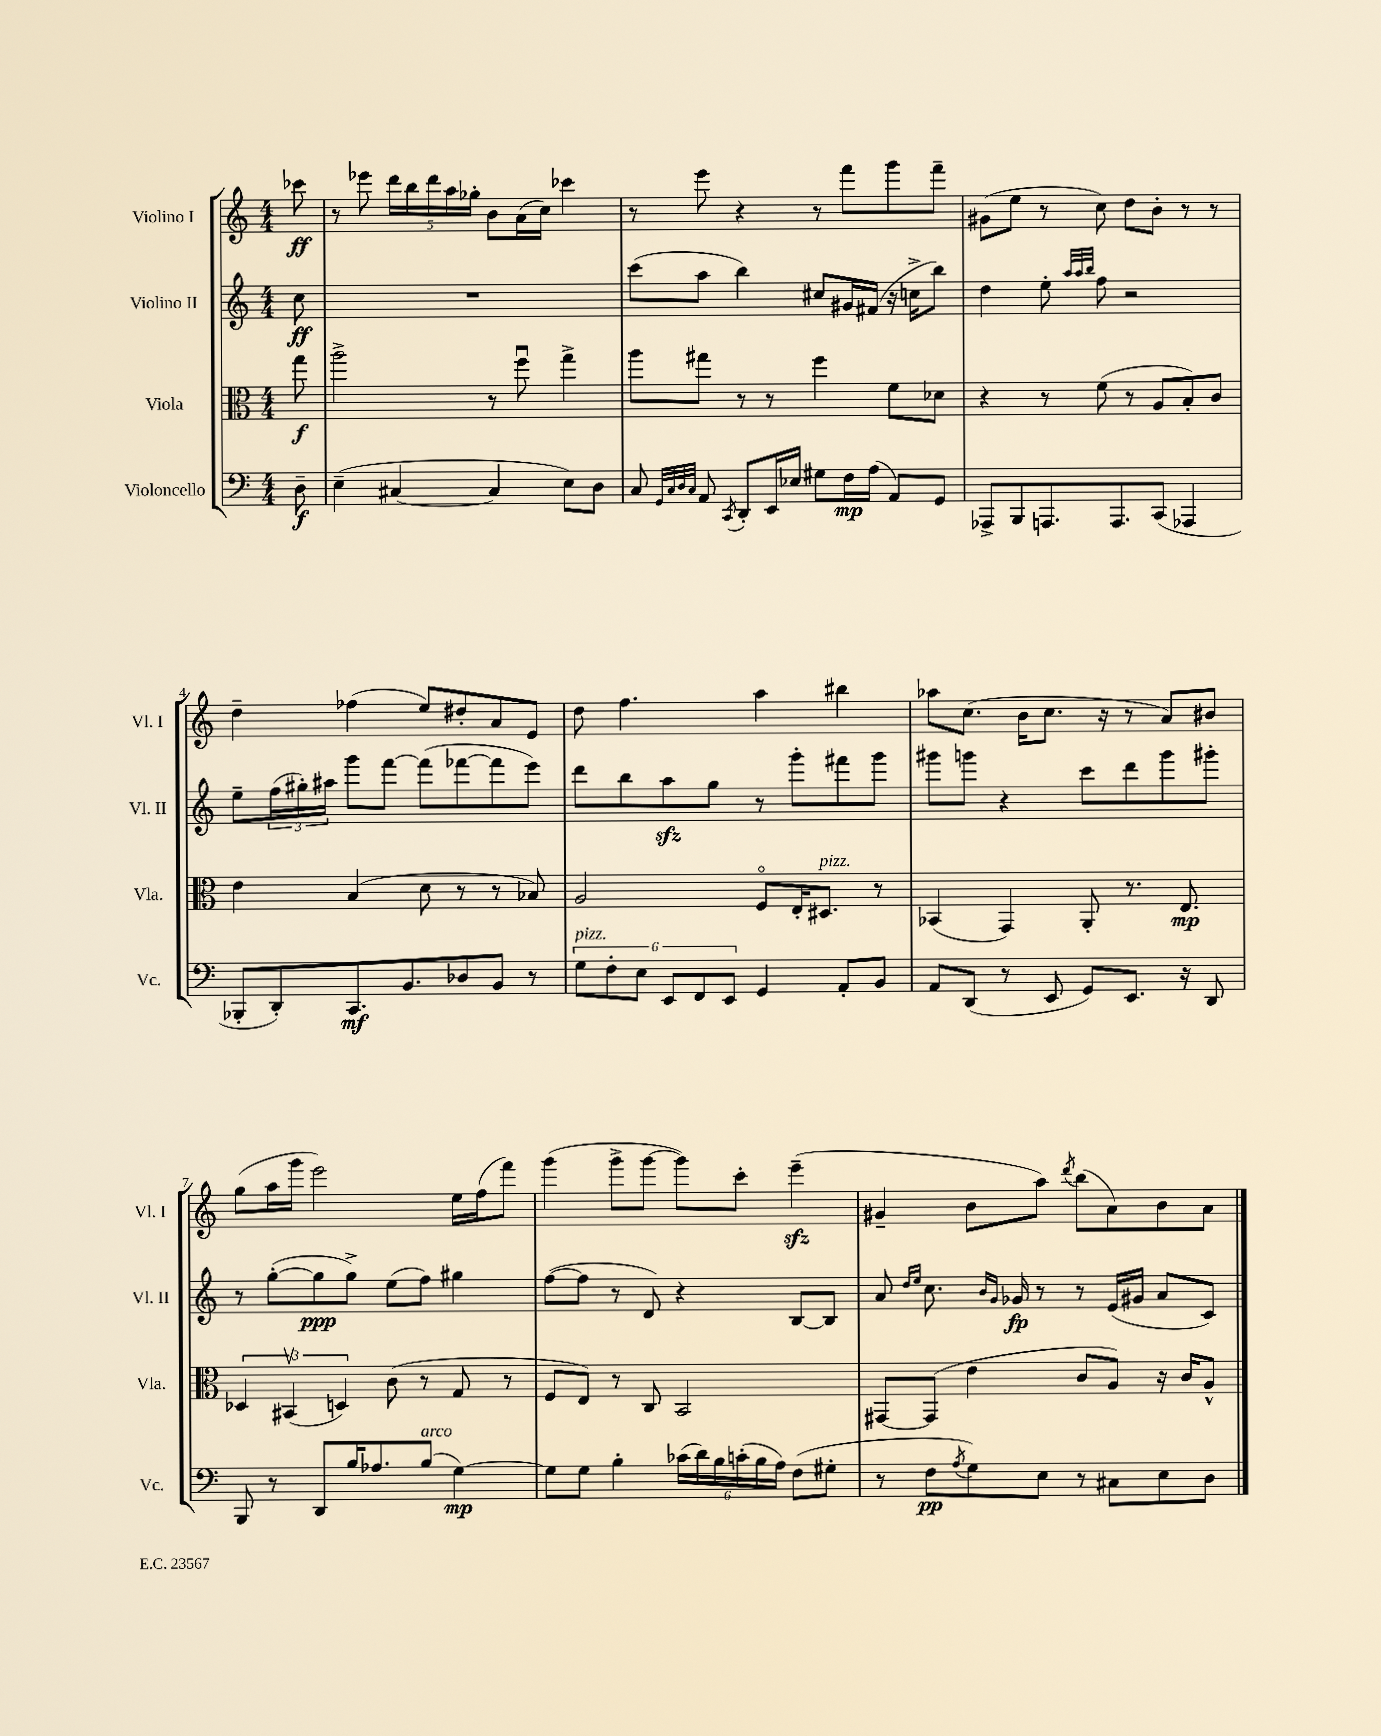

**kern	**dynam	**kern	**dynam	**kern	**dynam	**kern	**dynam
*part4	*part4	*part3	*part3	*part2	*part2	*part1	*part1
*staff4	*staff4	*staff3	*staff3	*staff2	*staff2	*staff1	*staff1
*I"Violoncello	*	*I"Viola	*	*I"Violino II	*	*I"Violino I	*
*I'Vc.	*	*I'Vla.	*	*I'Vl. II	*	*I'Vl. I	*
*clefF4	*	*clefC3	*	*clefG2	*	*clefG2	*
*k[]	*	*k[]	*	*k[]	*	*k[]	*
*M4/4	*	*M4/4	*	*M4/4	*	*M4/4	*
=	=	=	=	=	=	=	=
8D~\	f	8gg\	f	8cc\	ff	8ccc-X\	ff
=1	=1	=1	=1	=1	=1	=1	=1
(4E~\	.	2aa^\	.	1r	.	8r	.
.	.	.	.	.	.	8eee-X\	.
[4C#X/	.	.	.	.	.	20ddd\LL	.
.	.	.	.	.	.	20bb\	.
.	.	.	.	.	.	20ddd\	.
.	.	.	.	.	.	20aa\	.
.	.	.	.	.	.	20gg-X'\JJ	.
4C#/]	.	8r	.	.	.	8b\L	.
.	.	8ffu\	.	.	.	(16a\L	.
.	.	.	.	.	.	16cc\JJ)	.
8E\L)	.	4gg^\	.	.	.	4ccc-X\	.
8D\J	.	.	.	.	.	.	.
=2	=2	=2	=2	=2	=2	=2	=2
8C/	.	8aa\L	.	(8ccc\L	.	8r	.
32qqGG/LLL	.	.	.	.	.	.	.
32qqC/	.	.	.	.	.	.	.
32qqD/	.	.	.	.	.	.	.
32qqC/JJJ	.	.	.	.	.	.	.
8AA/	.	8gg#X\J	.	8aa\J	.	8eee\	.
8qCC/	.	.	.	.	.	.	.
8DD'/L	.	8r	.	4bb\)	.	4r	.
16EE/L	.	8r	.	.	.	.	.
16E-X/JJ	.	.	.	.	.	.	.
8G#X\L	.	4ff\	.	8cc#X/L	.	8r	.
16F\L	mp	.	.	16g#X/L	.	8fff\L	.
(16A\JJ	.	.	.	(16f#X/JJ	.	.	.
8AA/L)	.	8f\L	.	16r	.	8ggg\	.
.	.	.	.	16ccn^\KL	.	.	.
8GG/J	.	8d-X\J	.	8bb\J)	.	8fff~\J	.
=3	=3	=3	=3	=3	=3	=3	=3
8AAA-X^/L	.	4r	.	4dd\	.	(8g#X\L	.
8BBB/	.	.	.	.	.	8ee\J	.
8.AAAn/	.	8r	.	8ee'\	.	8r	.
.	.	.	.	32qqaa/LLL	.	.	.
.	.	.	.	32qqaa/	.	.	.
.	.	.	.	32qqbb/JJJ	.	.	.
.	.	(8f\	.	8ff\	.	8cc\)	.
8.AAA/	.	.	.	.	.	.	.
.	.	8r	.	2r	.	8dd\L	.
(8CC/J	.	8A/L	.	.	.	8b'\J	.
4AAA-X/	.	8B'/)	.	.	.	8r	.
.	.	8c/J	.	.	.	8r	.
!!LO:LB:g=z
=4	=4	=4	=4	=4	=4	=4	=4
8BBB-X'/L	.	4e\	.	8ee~\L	.	4dd~\	.
8DD'/)	.	.	.	(24ff\L	.	.	.
.	.	.	.	24gg#X'\)	.	.	.
.	.	.	.	24aa#X\JJ	.	.	.
8.CC/	mf	(4B/	.	8ggg\L	.	(4ff-X\	.
.	.	.	.	[8fff\J	.	.	.
8.BB/	.	.	.	.	.	.	.
.	.	8d\	.	(8fff\L]	.	8ee/L)	.
8D-X/	.	8r	.	[8fff-X\	.	8dd#X'/	.
8BB/J	.	8r	.	8fff-\]	.	8a/	.
8r	.	8B-X/)	.	8eee\J)	.	8e/J	.
=5	=5	=5	=5	=5	=5	=5	=5
!LO:TX:a:i:t=pizz.	!	!	!	!	!	!	!
12G\L	.	2A/	.	8ddd\L	.	8dd\	.
12F'\	.	.	.	.	.	.	.
.	.	.	.	8bb\	.	4.ff\	.
12E\J	.	.	.	.	.	.	.
12EE/L	.	.	.	8aazz\	.	.	.
12FF/	.	.	.	.	.	.	.
.	.	.	.	8gg\J	.	.	.
12EE/J	.	.	.	.	.	.	.
4GG/	.	8F/L	.	8r	.	4aa\	.
.	.	16E'/K	.	8ggg'\L	.	.	.
!	!	!LO:TX:a:i:t=pizz.	!	!	!	!	!
.	.	8.D#X/J	.	.	.	.	.
8AA'/L	.	.	.	8fff#X\	.	4bb#X\	.
8BB/J	.	8r	.	8ggg\J	.	.	.
=6	=6	=6	=6	=6	=6	=6	=6
8AA/L	.	(4BB-X/	.	8ggg#X\L	.	8aa-X\L	.
(8DD/J	.	.	.	8gggn\J	.	(8.cc\J	.
8r	.	4GG/)	.	4r	.	.	.
.	.	.	.	.	.	16b\KL	.
8EE/	.	.	.	.	.	8.cc\J	.
8GG/L)	.	8AA'/	.	8ccc\L	.	.	.
.	.	.	.	.	.	16r	.
8.EE/J	.	8.r	.	8ddd\	.	8r	.
.	.	.	.	8ggg\	.	8a/L)	.
16r	.	8.E/	mp	.	.	.	.
8DD/	.	.	.	8ggg#X'\J	.	8b#X/J	.
!!LO:LB:g=z
=7	=7	=7	=7	=7	=7	=7	=7
8BBB/	.	6D-X/	.	8r	.	(8gg\L	.
8r	.	.	.	([8gg'\L	.	16aa\L	.
.	.	(6BB#Xv/	.	.	.	.	.
.	.	.	.	.	.	16ggg\JJ	.
8DD/L	.	.	.	8gg\]	ppp	2eee\)	.
.	.	6Dn/)	.	.	.	.	.
16B/K	.	.	.	8gg^\J)	.	.	.
8.A-X/	.	.	.	.	.	.	.
.	.	(8c\	.	(8ee\L	.	.	.
!LO:TX:a:i:t=arco	!	!	!	!	!	!	!
(8B/J	.	8r	.	8ff\J)	.	.	.
[4G\)	mp	8G/	.	4gg#X\	.	16ee\LL	.
.	.	.	.	.	.	(16ff\J	.
.	.	8r	.	.	.	8fff\J)	.
=8	=8	=8	=8	=8	=8	=8	=8
8G\L]	.	8F/L	.	([8ff\L	.	(4ggg\	.
8G\J	.	8E/J)	.	8ff\J]	.	.	.
4B'\	.	8r	.	8r	.	8ggg^\L	.
.	.	8C/	.	8d/)	.	[8ggg\J	.
(24c-X\LL	.	2BB/	.	4r	.	8ggg\L])	.
24d\)	.	.	.	.	.	.	.
24B\	.	.	.	.	.	.	.
(24cn'\	.	.	.	.	.	8ccc'\J	.
24B\	.	.	.	.	.	.	.
24A\JJ)	.	.	.	.	.	.	.
(8F\L	.	.	.	[8B/L	.	(4eeezz~\	.
8G#X'\J	.	.	.	8B/J]	.	.	.
=9	=9	=9	=9	=9	=9	=9	=9
8r	.	[8GG#X/L	.	8a/	.	4g#X~/	.
.	.	.	.	16qqdd/LL	.	.	.
.	.	.	.	16qqee/JJ	.	.	.
8F\L	pp	(8GG#/J]	.	8.cc\	.	.	.
8qA/	.	.	.	.	.	.	.
8G\)	.	4e\	.	.	.	8b\L	.
.	.	.	.	16qqb/LL	.	.	.
.	.	.	.	16qqg/JJ	.	.	.
.	.	.	.	16g-X/	fp	.	.
8E\J	.	.	.	8r	.	8aa\J)	.
.	.	.	.	.	.	8qddd/	.
8r	.	8c/L	.	8r	.	(8bb\L	.
8C#X\L	.	8A/J)	.	(16e/LL	.	8a\)	.
.	.	.	.	16g#X/JJ	.	.	.
8E\	.	16r	.	8a/L	.	8b\	.
.	.	16c/KL	.	.	.	.	.
8D\J	.	8A^^/J	.	8c/J)	.	8a\J	.
==	==	==	==	==	==	==	==
*-	*-	*-	*-	*-	*-	*-	*-
